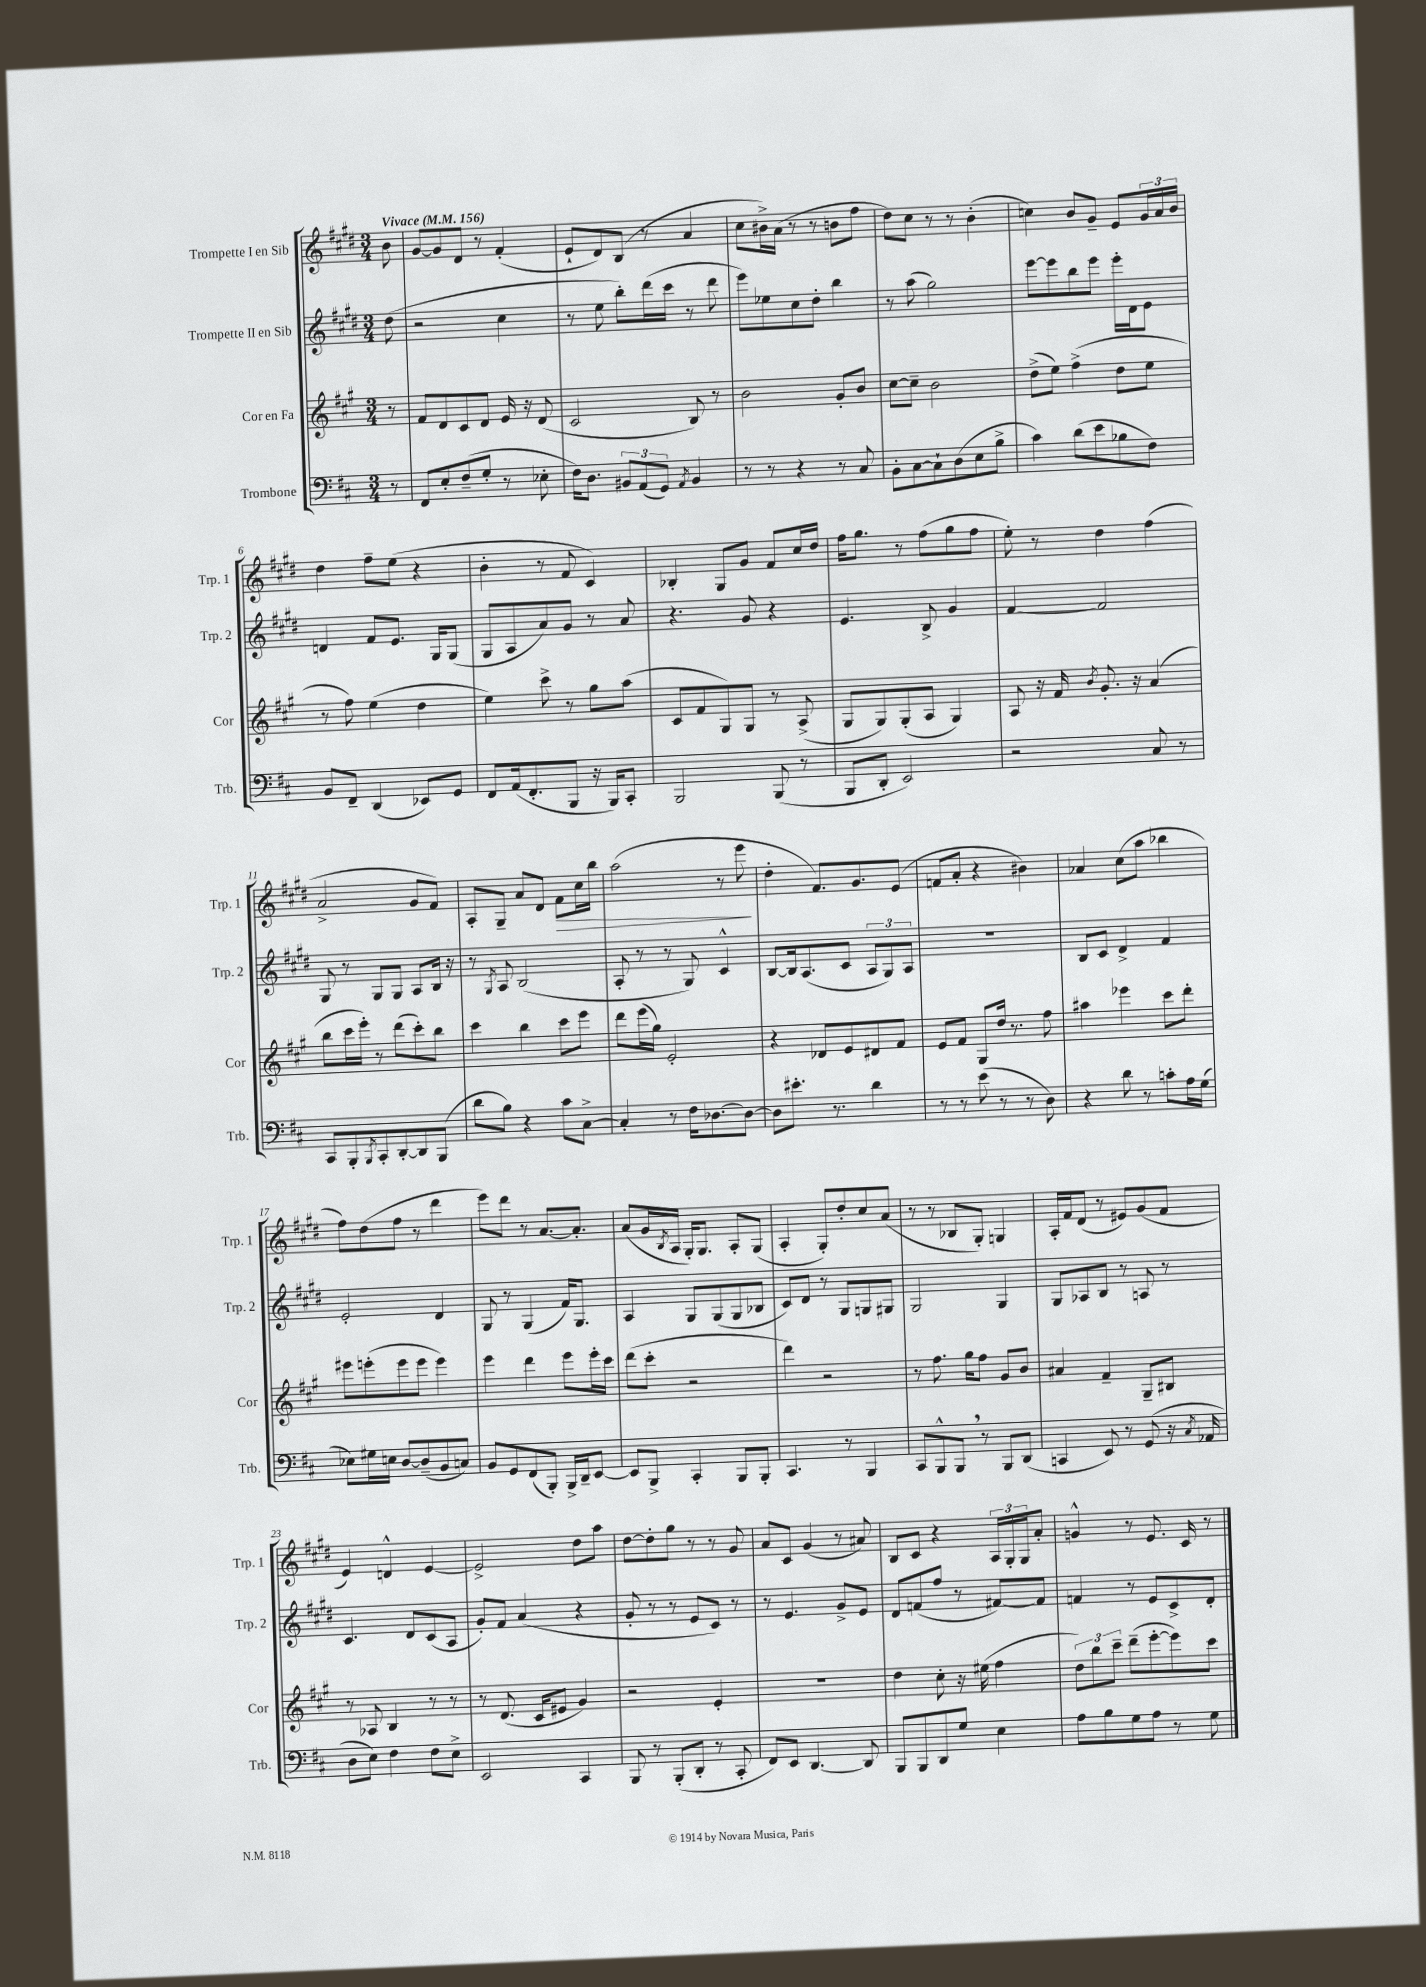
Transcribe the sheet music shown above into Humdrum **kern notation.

**kern	**kern	**kern	**kern	**dynam
*part4	*part3	*part2	*part1	*part1
*staff4	*staff3	*staff2	*staff1	*staff1
*I"Trombone	*I"Cor en Fa	*I"Trompette II en Sib	*I"Trompette I en Sib	*
*I'Trb.	*I'Cor	*I'Trp. 2	*I'Trp. 1	*
*clefF4	*clefG2	*clefG2	*clefG2	*
*k[f#c#]	*k[f#c#g#]	*k[f#c#g#d#]	*k[f#c#g#d#]	*
*M3/4	*M3/4	*M3/4	*M3/4	*
*MM156	*MM156	*MM156	*MM156	*
=	=	=	=	=
!	!	!	!LO:TX:a:B:t=Vivace	!
8r	8r	(8dd#\	8b\	.
=1	=1	=1	=1	=1
8FF#/L	8f#/L	2r	[8g#/L	.
8E'/	8d/	.	8g#/]	.
(8F#~/	8c#/	.	8d#/J	.
8G'/J	8d/J	.	8r	.
8r	16e/	4cc#\	(4f#'/	.
.	16r	.	.	.
8E-X'\	(8d/	.	.	.
=2	=2	=2	=2	=2
16F#\KL)	2c#/	8r	8e`/L	.
8.D\J	.	.	.	.
.	.	8ee\	8d#/)	.
12BB#X/L	.	8bb'\L)	(8B/J	.
(12AA/	.	.	.	.
.	.	(16ddd#\L	8r	.
12GG/J)	.	.	.	.
.	.	16ccc#\JJ	.	.
8qAA/	.	.	.	.
4BB#/	8B/)	8r	4a/	.
.	8r	8ddd#\	.	.
=3	=3	=3	=3	=3
8r	2b\	8eee\L)	8cc#\L	.
8r	.	8ee-X\	16b#X^\L)	.
.	.	.	(16a\JJ	.
4r	.	8cc#\	8r	.
.	.	8dd#'\J	8r	.
8r	8g#'/L	4bb\	8bn\L	.
8C#/	8b/J	.	8ff#\J	.
=4	=4	=4	=4	=4
8BB'\L	[8cc#\L	8r	8dd#\L)	.
[8C#\	8cc#~\J]	(8aa\	8cc#\J	.
8C#`\]	2b\	2gg#\)	8r	.
(8D\	.	.	8r	.
8E\	.	.	(4b'\	.
8B^\J	.	.	.	.
=5	=5	=5	=5	=5
4c#\)	(8dd^\L	[8eee\L	4ccn\)	.
.	8ee\J)	8eee\]	.	.
(8d\L	(4ff#^\	8bb\	8b/L	.
8e\	.	8eee\J	8g#~/J	.
8B-X\	8dd\L	16eee'\LL	8e/L	.
.	.	16d#\J	.	.
8F#\J)	8ee\J	8e\J	24g#/L	.
.	.	.	24a/	.
.	.	.	24b/JJ	.
!!LO:LB:g=z
=6	=6	=6	=6	=6
8BB/L	8r	4dn/	4dd#\	.
8FF#~/J	8ff#\)	.	.	.
(4DD/	(4ee\	8f#/L	8ff#~\L	.
.	.	8.e/J	(8ee\J	.
8EE-X/L)	4dd\	.	4r	.
.	.	16G#/KL	.	.
8GG/J	.	(8G#/J	.	.
=7	=7	=7	=7	=7
8FF#/L	4ee\)	8G#/L	4b'\	.
(16AA/k	.	8A/	.	.
8.FF#'/	.	.	.	.
.	8ccc#^\	8a/)	8r	.
8BBB/J	8r	8g#/J	8f#/	.
16r	8gg#\L	8r	4c#/)	.
16BBB/KL)	.	.	.	.
8CC#'/J	(8aa\J	8a/	.	.
=8	=8	=8	=8	=8
2BBB/	8c#/L	4.r	4B-X'/	.
.	8f#/	.	.	.
.	8G#/)	.	8G#/L	.
.	8G#/J	8g#/	8g#/J	.
(8BBB/	8r	4r	8f#/L	.
8r	(8A^/	.	16cc#/L	.
.	.	.	16dd#/JJ	.
=9	=9	=9	=9	=9
8BBB/L	8G#/L	4.e/	16ff#\KL	.
.	.	.	8.gg#\J	.
8DD'/J	8G#/)	.	.	.
2EE/)	(8G#'/	.	8r	.
.	8A/J	8B^/	(8ff#\L	.
.	4G#/)	4g#/	8gg#\	.
.	.	.	8ff#\J	.
=10	=10	=10	=10	=10
2r	8A/	[4f#/	8ee'\)	.
.	16r	.	8r	.
.	16f#/	.	.	.
.	8qb/	.	.	.
.	8.g#'/	2f#/]	4dd#\	.
.	16r	.	.	.
8C#/	(4a/	.	(4ff#\	.
8r	.	.	.	.
!!LO:LB:g=z
=11	=11	=11	=11	=11
8CC#/L	8bb\L	8G#/	2a^/	.
8BBB'/	16ccc#\L	8r	.	.
.	16eee'\JJ)	.	.	.
8qBBB/	.	.	.	.
8CC#'/	8r	8G#/L	.	.
[8DD'/	(8ddd\L	8G#/J	.	.
8DD/]	8ccc#'\)	8A/L	8g#/L	.
(8BBB/J	8bb\J	16B/Jk	8f#/J)	.
.	.	16r	.	.
=12	=12	=12	=12	=12
8d\L	4ccc#\	8r	8A'/L	.
.	.	8qG#/	.	.
8B\J)	.	8A/	8G#~/J	.
4r	4bb\	(2B/	8a/L	.
.	.	.	8d#/J	.
!	!	!	!	!LO:HP:b
8c#\L	8ccc#\L	.	8f#\L	>
[8C#^\J	8eee\J	.	16cc#\L	.
.	.	.	16bb\JJ	.
=13	=13	=13	=13	=13
4C#'/]	8ddd\L	8A'/	(2aa\	.
.	(16eee\L	8r	.	.
.	16gg#\JJ)	.	.	.
8r	2e'/	8r	.	.
16F#\KL	.	8G#/)	.	.
[8.D-X\	.	.	.	.
.	.	4c#^^/	8r	.
8D-\J_	.	.	8eee\	.
.	.	.	.	]
=14	=14	=14	=14	=14
8D-\L]	4r	[8B/L	4dd#'\	.
8.e#X'\J	.	16B/k]	.	.
.	.	(8.A/	.	.
.	8d-X/L	.	8.f#/L)	.
8.r	.	.	.	.
.	8e/	8c#/J	.	.
.	.	.	8.g#/	.
4d\	8d#X/	12A/L	.	.
.	.	12G#/)	.	.
.	8f#/J	.	(8e/J	.
.	.	12A/J	.	.
=15	=15	=15	=15	=15
8r	8e/L	2.r	8fn/L	.
8r	8f#/J	.	8a'/J	.
(8e\	8G#/L	.	4r	.
8r	16dd/Jk	.	.	.
.	8.r	.	.	.
8r	.	.	4b#X\)	.
8D\)	8ff#\	.	.	.
=16	=16	=16	=16	=16
4r	4aa#X\	8B/L	4a-X/	.
.	.	8c#/J	.	.
8d\	4eee-X\	4d#^/	(8cc#\L	.
8r	.	.	8aa\J	.
8cn'\L	8ccc#\L	4f#/	4bb-X\	.
16A\L	8ddd'\J	.	.	.
(16G\JJ	.	.	.	.
!!LO:LB:g=z
=17	=17	=17	=17	=17
8E-X\L)	8eee#X\L	2e'/	8ff#\L)	.
16G#X\L	(8eeen'\	.	(8dd#\	.
16En\JJ	.	.	.	.
[8D/L	8eee\	.	8ff#\J	.
(8D~/]	8eee\J	.	8r	.
8BB/	4eee\)	4d#/	4ddd#\	.
8Cn/J)	.	.	.	.
=18	=18	=18	=18	=18
8BB/L	4eee\	8G#/	8eee\L)	.
8GG/	.	8r	8ddd#\J	.
(8FF#/	4ddd\	(4G#/	8r	.
8BBB'/J)	.	.	[8.a/L	.
16BBB^/LL	8eee\L	16f#/KL)	.	.
16DD~/J	.	8.G#/J	8.a'/J]	.
[8EE/J	16eee'\L	.	.	.
.	16ccc#\JJ	.	.	.
=19	=19	=19	=19	=19
8EE/L]	(8ddd\L	4A/	(8a/L	.
8BBB^/J	8ccc#'\J	.	16g#/L	.
.	.	.	8qB/	.
.	.	.	16A/JJ	.
4CC#'/	2r	8G#/L	16G#'/KL)	.
.	.	.	8.G#/J	.
.	.	(8G#/	.	.
8BBB/L	.	8G#/	8A'/L	.
8BBB'/J	.	8B-X/J	(8G#/J	.
=20	=20	=20	=20	=20
4.CC#/	4ddd\)	8c#/L)	4A'/	.
.	.	8d#/J	.	.
.	2r	8r	8G#'/L)	.
8r	.	8G#/L	8dd#'/	.
4BBB/	.	8Gn/	8cc#/	.
.	.	8G#X/J	(8a/J	.
=21	=21	=21	=21	=21
8CC#/L	8r	2G#/	8r	.
8BBB^^/	8.ff#\	.	8r	.
8BBB,/J	.	.	8B-X/L	.
.	16gg#\KL	.	.	.
8r	8ff#\J	.	8G#'/J)	.
8BBB/L	8g#/L	4G#/	4Gn/	.
(8DD/J	8b/J	.	.	.
=22	=22	=22	=22	=22
4CCn/	4a#X/	8G#/L	16A'/LL	.
.	.	.	16f#/J	.
.	.	8A-X/	(8d#/J	.
8EE/)	4f#~/	8B/J	8r	.
8r	.	8r	8e#X/L)	.
(8GG/	8G#~/L	8An/	(8g#/	.
16r	8B#X/J	8r	8f#/J	.
8qC#/	.	.	.	.
16AA-X/	.	.	.	.
!!LO:LB:g=z
=23	=23	=23	=23	=23
8D\L	8r	4.c#/	4e/)	.
8E\J)	8A-X/	.	.	.
4F#\	4B/	.	4dn^^/	.
.	.	8d#/L	.	.
8F#\L	8r	(8c#/	[4e/	.
8E^\J	8r	8A/J	.	.
=24	=24	=24	=24	=24
2EE/	8r	8g#'/L)	2e^/]	.
.	(8.d/	8f#/J	.	.
.	.	(4a/	.	.
.	16c#/KL	.	.	.
.	8e#X/J	.	.	.
4CC#/	4g#/)	4r	8dd#\L	.
.	.	.	8aa\J	.
=25	=25	=25	=25	=25
8BBB/	2r	8g#'/	[8dd#\L	.
8r	.	8r	8dd#'\]	.
(8BBB'/L	.	8r	8gg#\J	.
8DD'/J	.	8e/L	8r	.
8r	4e'/	8c#/J)	8r	.
8CC#'/	.	8r	8g#/	.
=26	=26	=26	=26	=26
8FF#/L)	2.r	8r	8a/L	.
8EE/J	.	4.e/	8c#/J	.
[4.DD/	.	.	(4g#/	.
.	.	8g#^/L	8r	.
8DD/]	.	8e/J	8a#X/)	.
=27	=27	=27	=27	=27
8BBB/L	4dd\	8d#/L	8B/L	.
8BBB/	.	(8fn/	8c#/J	.
8DD/	8cc#'\	8ff#/J	4r	.
8G/J	16r	8r	.	.
.	(16ee#X\	.	.	.
4E\	4ff#\	[8f#X/L)	24A/LL	.
.	.	.	24G#'/	.
.	.	.	24G#/J	.
.	.	8f#/J]	8a'/J	.
=28	=28	=28	=28	=28
8A\L	12dd\L)	4fn/	4gn^^/	.
.	12bb\	.	.	.
8B\	.	.	.	.
.	12ccc#~\J	.	.	.
8G\	(8ddd~\L	8r	8r	.
8A\J	[8eee'\	8e/L	8.e/	.
8r	8eee\])	8c#^/	.	.
.	.	.	16c#/	.
8G\	8ccc#\J	8d#'/J	8r	.
==	==	==	==	==
*-	*-	*-	*-	*-
